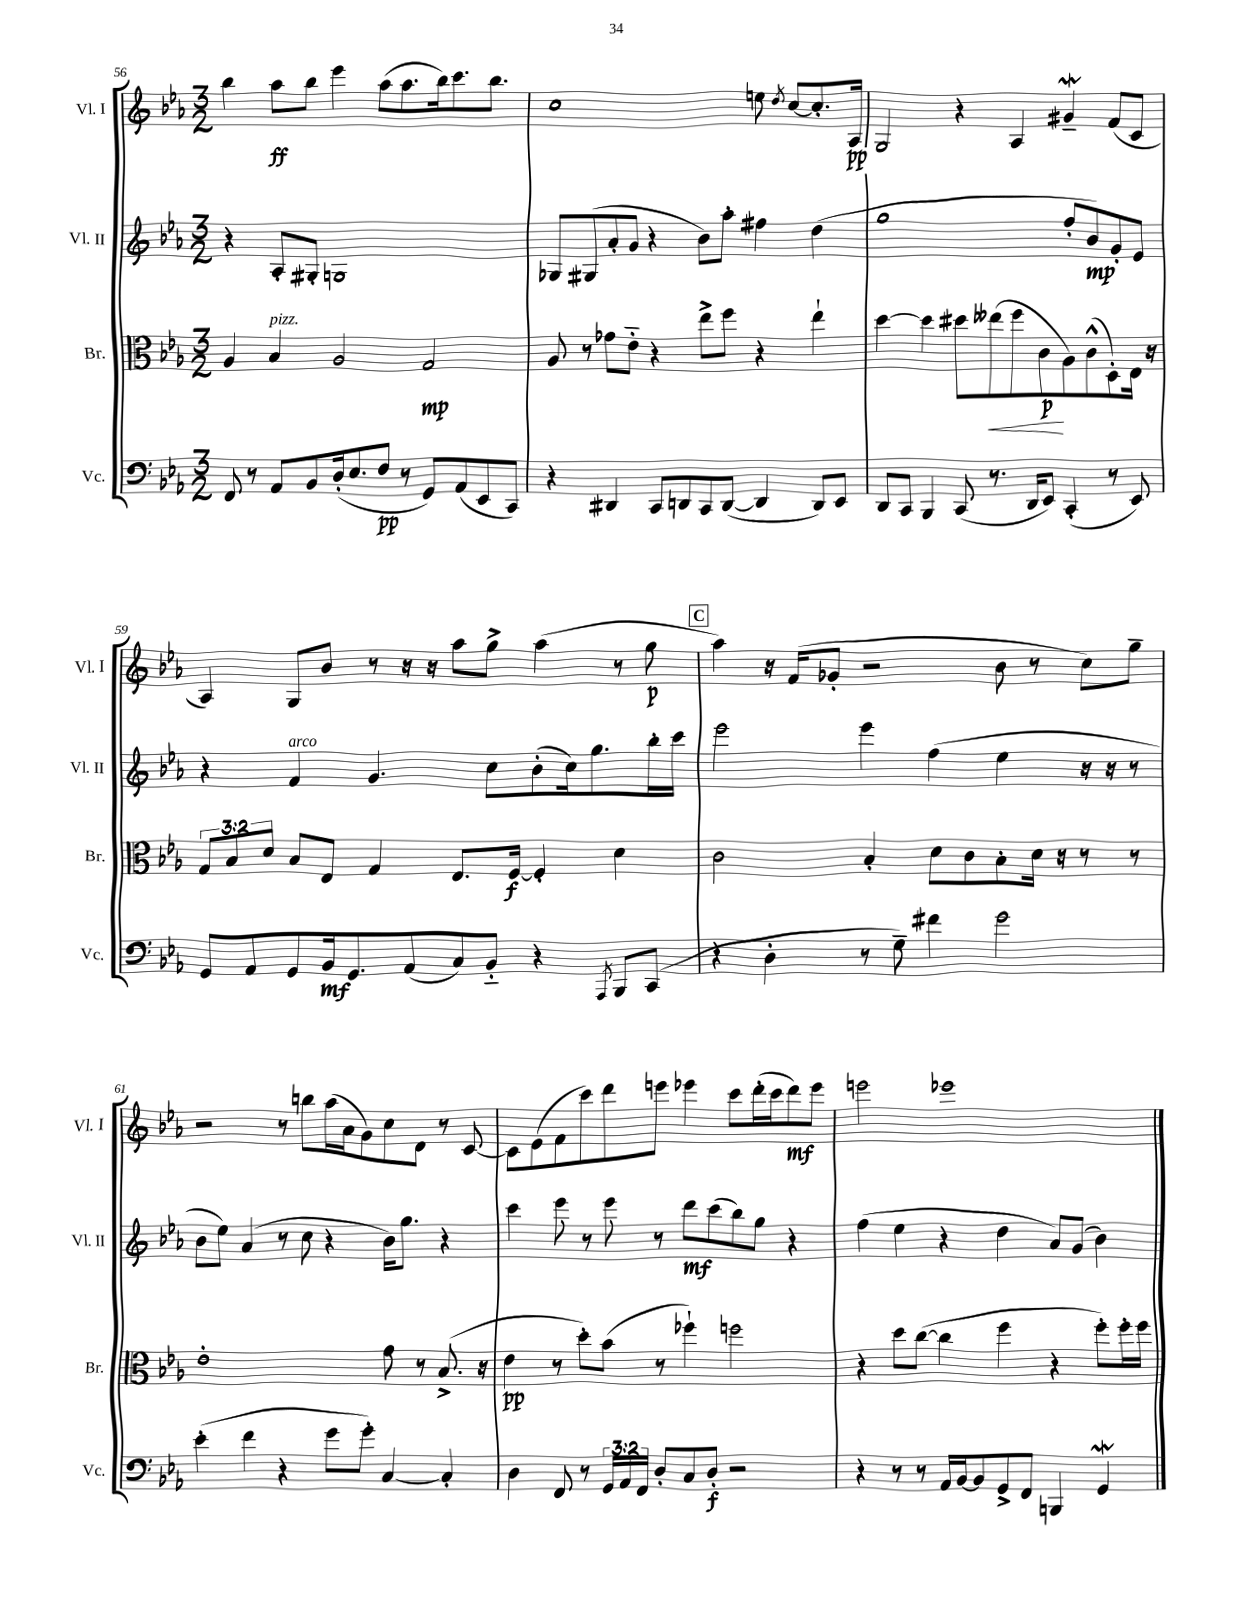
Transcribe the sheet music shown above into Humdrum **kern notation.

**kern	**dynam	**kern	**dynam	**kern	**dynam	**kern	**dynam
*part4	*part4	*part3	*part3	*part2	*part2	*part1	*part1
*staff4	*staff4	*staff3	*staff3	*staff2	*staff2	*staff1	*staff1
*I"Vc.	*	*I"Br.	*	*I"Vl. II	*	*I"Vl. I	*
*I'Vc.	*	*I'Br.	*	*I'Vl. II	*	*I'Vl. I	*
*clefF4	*	*clefC3	*	*clefG2	*	*clefG2	*
*k[b-e-a-]	*	*k[b-e-a-]	*	*k[b-e-a-]	*	*k[b-e-a-]	*
*M3/2	*	*M3/2	*	*M3/2	*	*M3/2	*
=56	=56	=56	=56	=56	=56	=56	=56
8FF/	.	4A-/	.	4r	.	4bb-\	.
8r	.	.	.	.	.	.	.
!	!	!LO:TX:a:i:t=pizz.	!	!	!	!	!
8AA-/L	.	4B-/	.	8A-'/L	.	8aa-\L	ff
8BB-/	.	.	.	8G#X'/J	.	8bb-\J	.
(16D'/k	.	2A-/	.	1Gn	.	4eee-\	.
8.E-/	.	.	.	.	.	.	.
8F/J	pp	.	.	.	.	(8aa-\L	.
8r	.	.	.	.	.	8.aa-\	.
8GG/L)	.	2G/	mp	.	.	.	.
.	.	.	.	.	.	16bb-\k)	.
(8AA-/	.	.	.	.	.	8.ccc\	.
8EE-/	.	.	.	.	.	.	.
.	.	.	.	.	.	8.bb-\J	.
8CC/J)	.	.	.	.	.	.	.
=57	=57	=57	=57	=57	=57	=57	=57
4r	.	8A-/	.	8G-X/L	.	1cc	.
.	.	8r	.	(8G#X/	.	.	.
4DD#X/	.	8g-X\L	.	8a-'/	.	.	.
.	.	8e-\J	.	8g/J	.	.	.
8CC/L	.	4r	.	4r	.	.	.
8DDn/	.	.	.	.	.	.	.
8CC/	.	8ee-^\L	.	8b-\L)	.	.	.
([8DD/J	.	8ff\J	.	8aa-'\J	.	.	.
4DD/]	.	4r	.	4ff#X\	.	8een\	.
.	.	.	.	.	.	8qdd/	.
.	.	.	.	.	.	[8cc/L	.
8DD/L)	.	4ee-`\	.	(4dd\	.	8.cc'/]	.
8EE-/J	.	.	.	.	.	.	.
.	.	.	.	.	.	16A-/Jk	pp
=58	=58	=58	=58	=58	=58	=58	=58
8DD/L	.	[4dd\	.	1gg	.	2G/	.
8CC/J	.	.	.	.	.	.	.
4BBB-/	.	4dd\]	.	.	.	.	.
(8CC/	.	8dd#X\L	.	.	.	4r	.
!	!	!	!LO:HP:b	!	!	!	!
8.r	.	(8ee--X\	<	.	.	.	.
.	.	8ff\	.	.	.	4A-/	.
16DD/KL	.	.	.	.	.	.	.
8EE-/J)	.	8c\	p	.	.	.	.
(4CC'/	.	8A-\)	[	8ff'/L	.	4g#XW~/	.
.	.	(8c^^\	.	8b-/)	mp	.	.
8r	.	8D'\)	.	8g'/	.	(8f/L	.
8EE-/)	.	16E-\Jk	.	8e-/J	.	8c/J	.
.	.	16r	.	.	.	.	.
!!LO:LB:g=z
=59	=59	=59	=59	=59	=59	=59	=59
8GG/L	.	12G/L	.	4r	.	4A-/)	.
.	.	12B-/	.	.	.	.	.
8AA-/	.	.	.	.	.	.	.
.	.	12d/J	.	.	.	.	.
!	!	!	!	!LO:TX:a:i:t=arco	!	!	!
8GG/	.	8B-/L	.	4f/	.	8G/L	.
16BB-/k	mf	8E-/J	.	.	.	8b-/J	.
8.GG/	.	.	.	.	.	.	.
.	.	4G/	.	4.g/	.	8r	.
(8AA-/	.	.	.	.	.	16r	.
.	.	.	.	.	.	16r	.
8C/)	.	8.E-/L	.	.	.	8aa-\L	.
8BB-/J	.	.	.	8cc\L	.	8gg^\J	.
.	.	[16F/Jk	f	.	.	.	.
4r	.	4F'/]	.	(8b-'\	.	(4aa-\	.
.	.	.	.	16cc\k)	.	.	.
.	.	.	.	8.gg\	.	.	.
8qAAA-/	.	.	.	.	.	.	.
8BBB-/L	.	4d\	.	.	.	8r	.
(8CC/J	.	.	.	16bb-'\L	.	8gg\	p
.	.	.	.	16ccc\JJ	.	.	.
!!LO:REH:place=s1:t=C
=60	=60	=60	=60	=60	=60	=60	=60
4r	.	2c\	.	2eee-\	.	4aa-\)	.
4D'\	.	.	.	.	.	16r	.
.	.	.	.	.	.	(16f/KL	.
.	.	.	.	.	.	8g-X'/J	.
8r	.	4B-'/	.	4eee-\	.	2r	.
8G~\)	.	.	.	.	.	.	.
4f#X\	.	8d\L	.	(4ff\	.	.	.
.	.	8c\	.	.	.	.	.
2g\	.	8B-'\	.	4ee-\	.	8b-\	.
.	.	16d\Jk	.	.	.	8r	.
.	.	16r	.	.	.	.	.
.	.	8r	.	16r	.	8cc\L)	.
.	.	.	.	16r	.	.	.
.	.	8r	.	8r	.	8gg~\J	.
!!LO:LB:g=z
=61	=61	=61	=61	=61	=61	=61	=61
(4e-'\	.	1e-'	.	8b-\L	.	2r	.
.	.	.	.	8ee-\J)	.	.	.
4f\	.	.	.	(4a-/	.	.	.
4r	.	.	.	8r	.	8r	.
.	.	.	.	8cc\	.	8bbn\L	.
8g\L	.	.	.	4r	.	(16aa-\L	.
.	.	.	.	.	.	16a-\J	.
8g'\J)	.	.	.	.	.	8g\)	.
[4C/	.	8g\	.	16b-\KL)	.	8cc\	.
.	.	.	.	8.gg\J	.	.	.
.	.	8r	.	.	.	8d\J	.
4C'/]	.	(8.B-^/	.	4r	.	8r	.
.	.	.	.	.	.	[8c/	.
.	.	16r	.	.	.	.	.
=62	=62	=62	=62	=62	=62	=62	=62
4D\	.	4e-\	pp	4ccc\	.	8c\L]	.
.	.	.	.	.	.	(8e-\	.
8FF/	.	8r	.	8eee-\	.	8f\	.
8r	.	8dd'\L)	.	8r	.	8ccc\)	.
24GG/LL	.	(8b-\J	.	8eee-\	.	8ddd\	.
24AA-/	.	.	.	.	.	.	.
24FF/JJ	.	.	.	.	.	.	.
8D'/L	.	8r	.	8r	.	8eeen\J	.
8C/	.	4ff-X`\)	.	8ddd\L	mf	4eee-X\	.
8D'/J	f	.	.	(8ccc\	.	.	.
2r	.	2ffn\	.	8bb-\)	.	8ccc\L	.
.	.	.	.	8gg\J	.	(16ddd'\L	.
.	.	.	.	.	.	16ccc\J	.
.	.	.	.	4r	.	8ddd\)	mf
.	.	.	.	.	.	8eee-\J	.
=63	=63	=63	=63	=63	=63	=63	=63
4r	.	4r	.	(4ff\	.	2eeen\	.
8r	.	8dd\L	.	4ee-\	.	.	.
8r	.	([8cc\J	.	.	.	.	.
16AA-/LL	.	4cc\]	.	4r	.	1eee-X	.
[16BB-/J	.	.	.	.	.	.	.
8BB-/]	.	.	.	.	.	.	.
8GG^/	.	4ff\	.	4dd\	.	.	.
8FF/J	.	.	.	.	.	.	.
4BBBn/	.	4r	.	8a-/L)	.	.	.
.	.	.	.	(8g/J	.	.	.
4GGW/	.	8ff'\L)	.	4b-\)	.	.	.
.	.	16ff'\L	.	.	.	.	.
.	.	16ff\JJ	.	.	.	.	.
==	==	==	==	==	==	==	==
*-	*-	*-	*-	*-	*-	*-	*-
